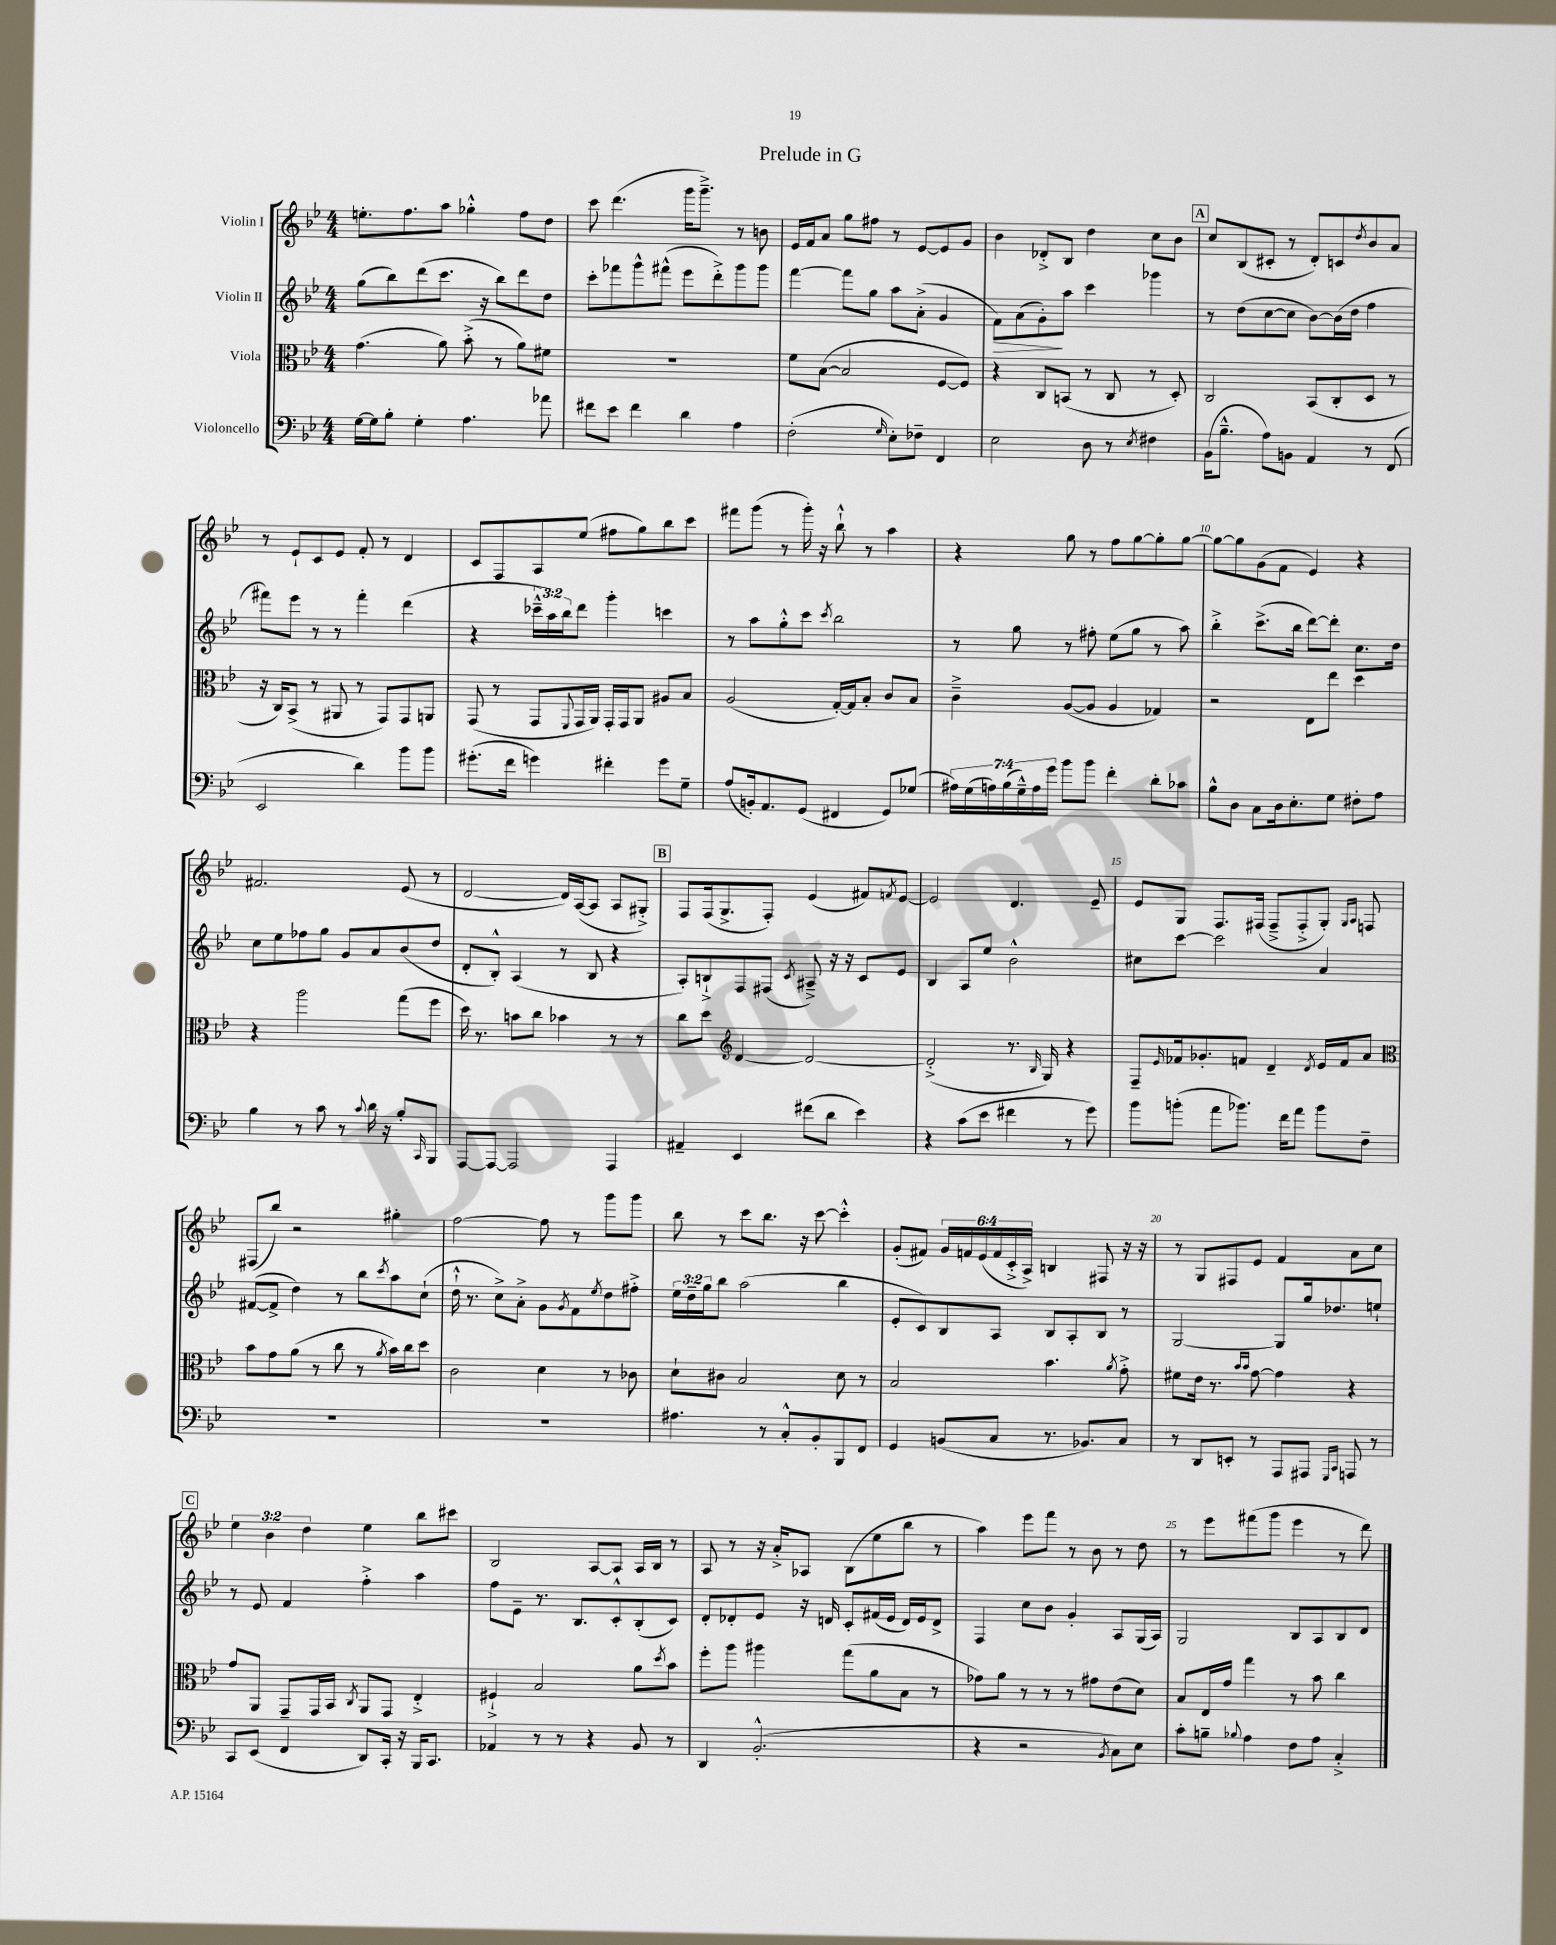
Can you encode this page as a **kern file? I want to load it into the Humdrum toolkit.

**kern	**kern	**kern	**kern
*staff4	*staff3	*staff2	*staff1
*clefF4	*clefC3	*clefG2	*clefG2
*k[b-e-]	*k[b-e-]	*k[b-e-]	*k[b-e-]
*M4/4	*M4/4	*M4/4	*M4/4
[16G\LL	(4.g\	(8gg\L	8.ee'\L
16G\]J	.	.	.
8B-'\J	.	8bb-\)	.
.	.	.	8.ff\
4G'\	.	(8ddd\	.
.	8a\)	8.ccc\J	8aa\J
4.A\	(8b-'^\	.	4gg-'^^\
.	.	16r	.
.	8r	8bb-\L)	.
.	8a\L)	8ddd\	8ff\L
8a-\	8f#\J	8dd\J	8dd\J
=	=	=	=
8f#\L	1r	8ccc'\L	8ccc\
8e-\J	.	8fff-\	(4.ddd\
4f#\	.	8ggg^^\	.
.	.	(8fff#^^\J	.
4d\	.	8eee-\L	16ggg\LK
.	.	.	8.ggg~^\J)
.	.	8ddd'^\)	.
4A\	.	8ggg\	8r
.	.	8ggg\J	8b\
=	=	=	=
(2F'\	8f\L	[4fff\	16e-/LL
.	.	.	16f/J
.	([8B-\J	.	8a/J
.	2B-/]	8fff\]L	8gg\L
.	.	8gg\J	8ff#\J
16qqG/	.	.	.
8E-'\L)	.	8aa\L	8r
8F-~\J	.	(8a'^\J	[8e-/L
4FF/	[8F/L	4g/	8e-/]
.	8F/]J)	.	8g/J
=	=	=	=
2E-\	4r	8f\L)	4b-\
.	.	(8a\	.
.	8C/L	8g'\)	8d-'^/L
.	(8BB/J	8aa\J	8B-/J
8D\	8r	4ccc\	4dd\
8r	8C/	.	.
8qE-/	.	.	.
4F#\	8r	4ggg-\	8cc\L
.	8D'/)	.	8b-\J
=	=	=	=
(16BB-\LK	2C/	8r	8cc/L
8.B-~^^\J	.	.	.
.	.	(8dd\L	(8B-/
8A\L)	.	[8cc\	8c#'/J
8BB\J	.	8cc\]J	8r
4AA/	(8BB-/L	[8b-\L)	8d'/L)
.	8C'/	(16b-\]L	8c/
.	.	16dd\JJ	.
.	.	.	8qdd/
8r	8D/J	4ff\	8b-/
(8FF/	8r	.	8a/J
=	=	=	=
2EE-/	16r	8fff#\L)	8r
.	16C/LK)	.	.
.	(8BB-^/J	8eee-\J	8e-`/L
.	8r	8r	8c/
.	8AA#/	8r	8e-/J
4d\)	8r	4fff#'\	8f'/
.	8GG/L)	.	8r
8b-\L	8GG/	(4ddd\	4d/
8b-\J	8AA/J	.	.
=	=	=	=
(8.g#'\L	(8GG/	4r	8c/L
.	8r	.	8F/
16f\Jk	.	.	.
4g\)	8GG/L	24ccc-~^^\LL	8A/
.	.	24aa\)	.
.	.	24bb-\J	.
.	8qqFF/	.	.
.	16GG/L	8ddd\J	(8ee-/J
.	16AA/JJ)	.	.
4f#'\	16GG'/LL	4ggg'\	8ff#\L
.	16GG/J	.	.
.	8AA/J	.	8gg\)
8g\L	8A#/L	4ccc\	8bb-\
8G~\J	8B-/J	.	8ccc\J
=	=	=	=
(8A/L	(2A/	8r	8fff#\L
16BB'/k)	.	8aa\L	(8ggg\J
8.AA/	.	.	.
.	.	8gg'^^\	8r
(8GG/J	.	8ccc\J	16ggg'\)
.	.	.	16r
.	.	8qccc/	.
4FF#/	[16G'/LL)	2bb-\	8bb-`^^\
.	16G/]J	.	.
.	8B-'/J	.	8r
8GG/L)	8c/L	.	4aa\
(8G-/J	8B-/J	.	.
=	=	=	=
28A#\LL)	4c~^\	8r	4r
(28G\	.	.	.
28A\)	.	.	.
(28B-\	.	.	.
.	.	8gg\	.
28G~^^\)	.	.	.
28A\	.	.	.
28g\JJ	.	.	.
8b-\L	([8A/L	8r	8gg\
8b-\J	8A/]J	8ff#'\	8r
4f'\	4A/	(8ee-\L	8ff\L
.	.	8gg\J	[8gg\
8d'\L	4G-/)	8r	8gg'\]
8c-\J	.	8aa\)	[8gg\J
=	=	=	=
8B-^^\L	2r	4bb-'^\	8gg\_L
8D\J	.	.	8gg\]
8C\L	.	(8.ccc^\L	(8g\
16D\k	.	.	8f\J
8.E-'\	.	16bb-\Jk	.
.	8E-\L	[8ddd\L)	4e-/)
8G\J	8ee-\J	8ddd'\]J	.
8F#'\L	4dd\	8.cc\L	4r
8A\J	.	.	.
.	.	16dd\Jk	.
=	=	=	=
4B-\	4r	8cc\L	2.f#/
.	.	8ee-\	.
8r	2aa\	8ff-\	.
8c\	.	8gg\J	.
8r	.	8g/L	.
8qqc/	.	.	.
16d\	.	8a/	.
16r	.	.	.
8B-'/L	(8gg\L	(8b-/	(8e-/
16qqCC/	.	.	.
8BBB-/J	8ff\J	8dd/J	8r
=	=	=	=
[8AAA/L	16dd\)	8d'/L	[2d/
.	8.r	.	.
8AAA/_J	.	8B-'^^/J)	.
2AAA/]	8b\L	(4A/	.
.	8cc\J	.	.
.	4b-\	8r	16d/]LL)
.	.	.	([16A/J
.	.	8B-/	8A/]J
4AAA/	8r	4r	8A/L
.	8r	.	8G#'^/J)
=	=	=	=
4AA#~/	8cc\L	8A'/L)	8F/L
.	8dd\J	8B`^/	(16F/k
.	.	.	8.G^/
*	*clefG2	*	*
4EE-/	[4d/	8F/	.
.	.	(8F#/J	8F'/J)
.	.	8qc/	.
(8f#\L	2d/_	8A#~^/)	(4e-/
8d\J	.	16r	.
.	.	16r	.
4e-\)	.	8c/L	8f#/L)
.	.	.	8qf/
.	.	8e-/J	[8e-/J
=	=	=	=
4r	(2d'^/]	4B-/	2e-/]
(8c\L	.	8A/L	.
8e-\J	.	8ee-/J	.
4f#\	8.r	2b-^^\	4.d/
.	16qqB-/	.	.
.	16G/)	.	.
8r	4r	.	.
8g\)	.	.	8e-~/
=	=	=	=
8b-\L	8F~/L	8cc#\L	8e-/L
.	16qqe-/	.	.
(8b'\J	16f-/k	[8ccc\J	8G/J
.	8.g-'/	.	.
8a\L	.	2ccc\]	8.F/L
8.b-\J)	8f/J	.	.
.	.	.	(16F#/Jk
.	4d~/	.	8F#~^/L
16f\LK	.	.	.
8a\J	.	.	8F#'^/
.	8qd/	.	.
8b-\L	16e-/LL	4a/	8G'/J)
.	16f/J	.	.
.	.	.	16qqG/LL
.	.	.	16qqA/JJ
8F~\J	8a/J	.	8F/
=	=	=	=
*	*clefC3	*	*
1r	8b-\L	([8f#/L	(8F#/L
.	8g\	8f#^/]J	8bb-/J)
.	(8a\J	4dd\)	2r
.	8r	.	.
.	8cc\	8r	.
.	8r	8bb-\L	.
.	8qa/	8qccc/	.
.	16b-\LL)	8aa\	4gg#'\
.	16cc\J	.	.
.	8dd\J	(8cc`\J	.
=	=	=	=
1r	2c\	16dd`^^\	[2ff\
.	.	8.r	.
.	.	8cc^\L)	.
.	.	8a'^\J	.
.	4d\	8g\L	8ff\]
.	.	8qg/	.
.	.	8f\	8r
.	.	8qee-/	.
.	8r	8dd\	8ggg\L
.	8c-\	8ff#'^\J	8ggg\J
=	=	=	=
4.A#\	8d`\L	24ee-\LL	8bb-\
.	.	24dd~\	.
.	.	24gg\J	.
.	8c#\J	8bb-\J	8r
.	2B-/	(2aa\	8ccc\L
8r	.	.	8.bb-\J
8C'^^/L	.	.	.
.	.	.	16r
8BB-'/	.	.	[8ccc\
8BBB-/	8d\	4bb-\	4ccc'^^\]
8FF/J	8r	.	.
=	=	=	=
4GG/	2B-/	8e-'/L	(8g'/L
.	.	8c/)	8f#/J)
(8BB/L	.	8B-/	24g/LL
.	.	.	24f/
.	.	.	(24e-/
8C/J	.	8A/J	24f/
.	.	.	24c'^/
.	.	.	24A^/JJ)
8.r	4.b-\	8B-/L	4B/
.	.	8A'/	.
8.BB-/L)	.	.	.
.	.	8B-/J	8F#/
.	8qa/	.	.
8C/J	8g'^\	8r	16r
.	.	.	16r
=	=	=	=
8r	8f#\L	[2G/	8r
8DD/L	16e-\Jk	.	8G/L
.	8.r	.	.
8EE'/J	.	.	8F#/
.	16qqb-/LL	.	.
.	16qqb-/JJ	.	.
8r	[8g\	.	8e-/J
8AAA/L	4g\]	8G/]L	4f/
8AAA#/J	.	16gg/k	.
.	.	8.dd-/	.
16qqGGG/LL	.	.	.
16qqCC/JJ	.	.	.
8AAA/	4r	.	8a\L
8r	.	8ee`/J	8cc\J
=	=	=	=
8CC/L	8g/L	8r	6ee-\
(8EE-/J	8AA/J	8e-/	.
.	.	.	6b-\
4FF/	8GG~/L	4f/	.
.	.	.	6dd\
.	16GG/L	.	.
.	16BB-/JJ	.	.
.	8qC/	.	.
8DD/L)	8AA/L	4ff'^\	4ee-\
16CC'/Jk	8GG/J	.	.
16r	.	.	.
16BBB-/LK	4E-'^/	4aa\	8bb-\L
8.CC/J	.	.	.
.	.	.	8ccc#\J
=	=	=	=
4AA-/	4F#`^/	8ff\L	2B-/
.	.	8e-~\J	.
8r	2B-/	8.r	.
8r	.	.	.
.	.	8.B-/L	.
4r	.	.	[8A/L
.	.	8c'^^/	8A/]J
8BB-/	8a\L	(8B-'/	16A/LL
.	.	.	16B-/JJ
.	8qdd/	.	.
8r	8b-\J	8c/J)	8r
=	=	=	=
4DD/	8ff'\L	8d'/L	8A/
.	8aa\J	8d-'/	8r
(2.BB-'^^/	4aa#\	8e-/J	16r
.	.	.	16a'^/LK
.	.	16r	8A-/J
.	.	16d/	.
.	(8gg\L	8c'/L	(8B-\L
.	8a\	(16f#/L	8ee-\
.	.	16e-/JJ	.
.	8B-\J	16d/LL)	8bb-\J
.	.	16e-/J	.
.	8r	8d^/J	8r
=	=	=	=
4r	8g-\L)	4F/	4aa\)
.	8a\J	.	.
2r	8r	8cc\L	8eee-\L
.	8r	8b-\J	8fff\J
.	8r	4g'/	8r
.	8g#\L	.	8b-\
8qBB-/	.	.	.
8C\L)	(8e-\	8A/L	8r
8E-\J	8d\J)	(16G/L	8dd\
.	.	16A/JJ)	.
=	=	=	=
8c'\L	8B-/L	2G/	8r
8B~\J	16E-/L	.	8eee-\L
.	16g/JJ	.	.
8qqB-/	.	.	.
4A\	4gg\	.	(8fff#\
.	.	.	8ggg\J
8F\L	8r	8B-/L	4eee-\
8A\J	8b-\	8A/	.
4C'^/	4cc\	8B-/	8r
.	.	8d/J	8ddd\)
==	==	==	==
*-	*-	*-	*-
